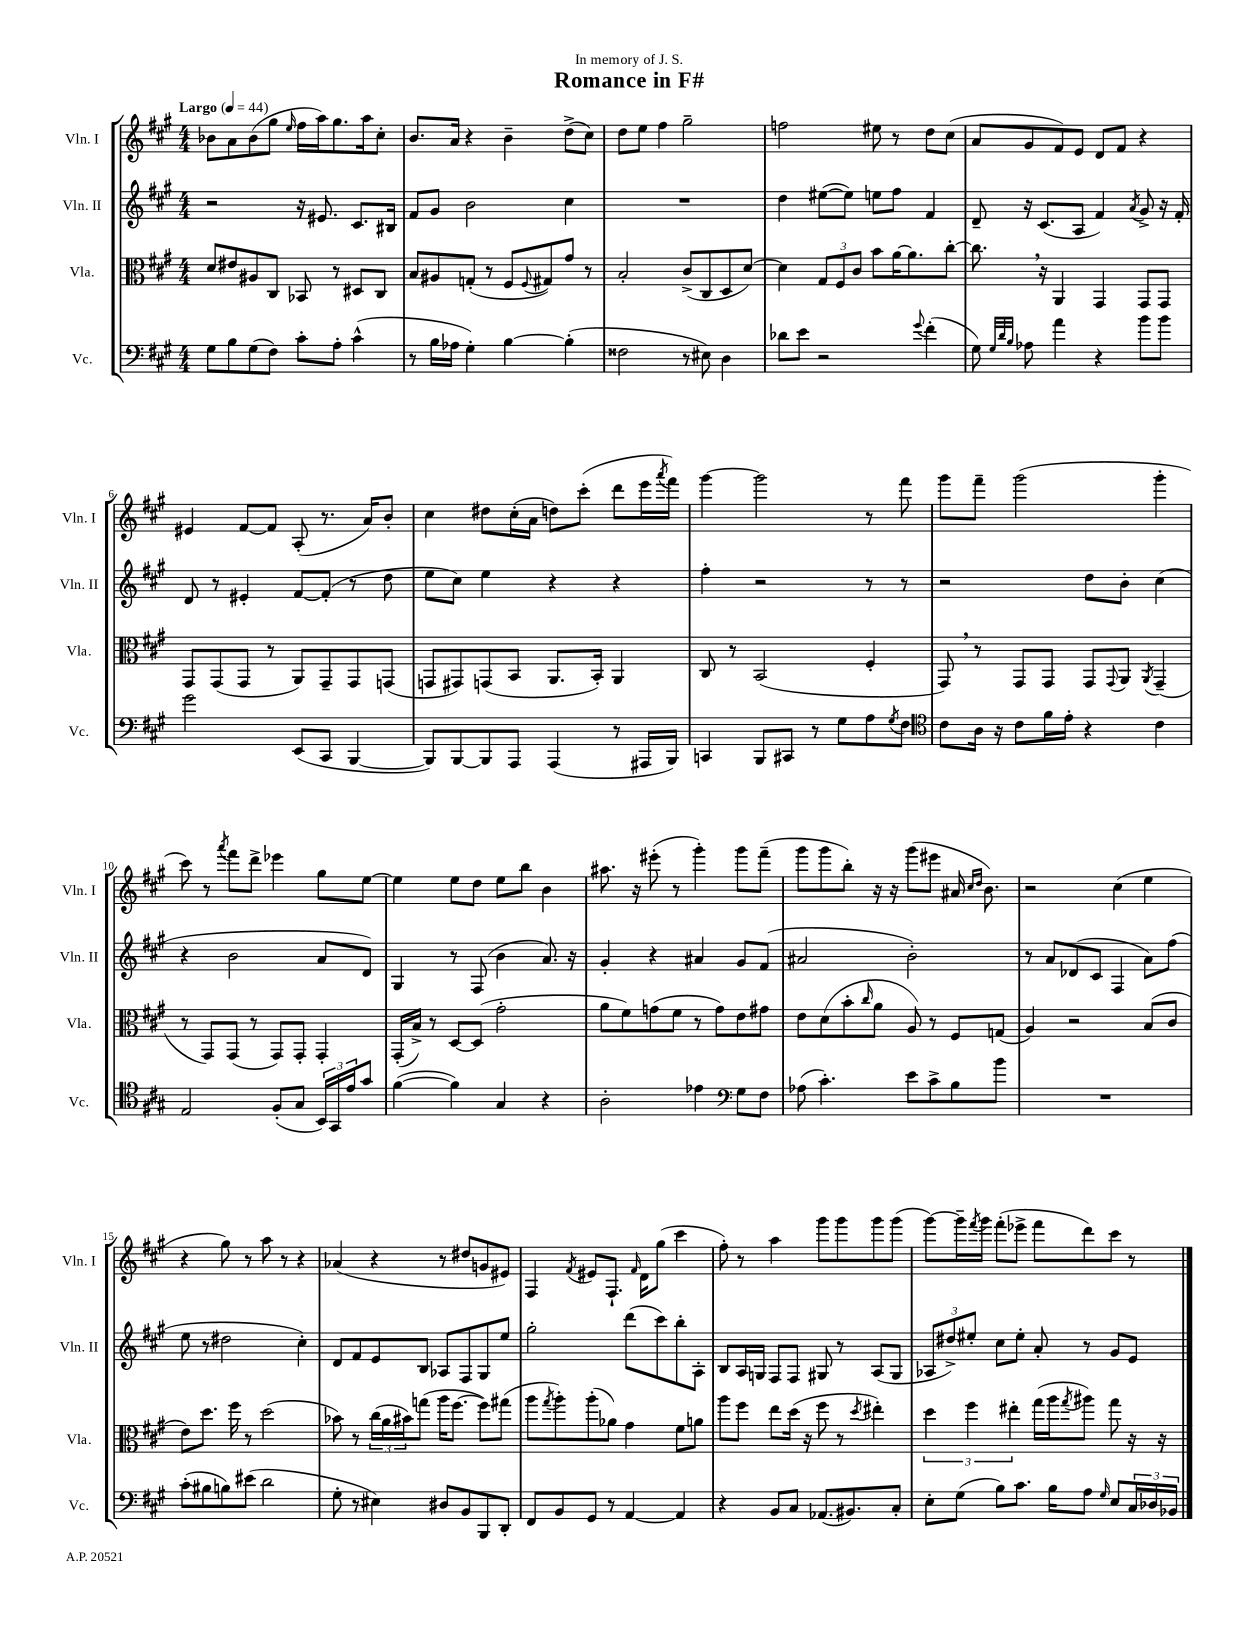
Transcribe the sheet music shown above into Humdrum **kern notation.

**kern	**kern	**kern	**kern
*part4	*part3	*part2	*part1
*staff4	*staff3	*staff2	*staff1
*I"Vc.	*I"Vla.	*I"Vln. II	*I"Vln. I
*I'Vc.	*I'Vla.	*I'Vln. II	*I'Vln. I
*clefF4	*clefC3	*clefG2	*clefG2
*k[f#c#g#]	*k[f#c#g#]	*k[f#c#g#]	*k[f#c#g#]
*M4/4	*M4/4	*M4/4	*M4/4
*MM44	*MM44	*MM44	*MM44
=1	=1	=1	=1
!	!	!	!LO:TX:a:B:t=Largo
8G#\L	8d/L	2r	8b-X\L
8B\	8e#X/	.	8a\
(8G#\	8A#X/	.	(8b-\
8F#\J)	8C#/J	.	8gg#\J
.	.	.	16qqee/
8c#'\L	8BB-X/	16r	16ff#\LL
.	.	8.e#X/	16aa\J)
8A'\J	8r	.	8.gg#\
(4c#^^\	8D#X/L	8.c#/L	.
.	.	.	16aa\k
.	8C#/J	.	8cc#'\J
.	.	16B#X/Jk	.
=2	=2	=2	=2
8r	8B/L	8f#/L	8.b/L
16B\LL	8A#X/	8g#/J	.
16A-X\JJ	.	.	16a/Jk
4G#'\)	(8Gn'/J	2b\	4r
.	8r	.	.
[4B\	8F#/L	.	4b~\
.	8qqF#/	.	.
.	8G#X/)	.	.
(4B'\]	8g#/J	4cc#\	(8dd^\L
.	8r	.	8cc#\J)
=3	=3	=3	=3
2F##X\	2B'/	1r	8dd\L
.	.	.	8ee\J
.	.	.	4ff#\
8r	(8c#^/L	.	2gg#~\
8E#X\)	8C#/	.	.
4D\	8D/	.	.
.	[8d/J)	.	.
=4	=4	=4	=4
8d-X\L	4d\]	4dd\	2ffn\
8e\J	.	.	.
2r	12G#/L	([8ee#X\L	.
.	12F#/	.	.
.	.	8ee#\J])	.
.	12c#/J	.	.
.	8b\L	8een\L	8ee#X\
.	[16a\K	8ff#\J	8r
.	8.a\]	.	.
8qqg#/	.	.	.
(4f#'\	.	4f#/	8dd\L
.	[8cc#'\J	.	(8cc#\J
=5	=5	=5	=5
8G#\)	8.cc#,\]	8d~/	8a/L
32qqG#/LLL	.	.	.
32qqd/	.	.	.
32qqB/JJJ	.	.	.
8A-X\	.	16r	8g#/
.	16r	(8.c#/L	.
4a\	4AA/	.	8f#/)
.	.	8A/J	8e/J
4r	4GG#/	4f#/)	8d/L
.	.	.	8f#/J
.	.	8qa/	.
8b\L	8GG#/L	8g#^/	4r
8b\J	8GG#/J	16r	.
.	.	16f#'/	.
!!LO:LB:g=z
=6	=6	=6	=6
2g#\	8GG#/L	8d/	4e#X/
.	(8GG#/	8r	.
.	8GG#/J	4e#X'/	[8f#/L
.	8r	.	8f#/J]
(8EE/L	8AA/L)	[8f#/L	(8A'/
8CC#/J	8GG#~/	(8f#'/J]	8.r
[4BBB/	8GG#/	8r	.
.	.	.	16a/KL)
.	(8GGn/J	8dd\	8b'/J
=7	=7	=7	=7
8BBB/L])	8GGn/L	8ee\L	4cc#\
[8BBB/	8GG#X/)	8cc#\J)	.
8BBB/]	(8GGn/	4ee\	8dd#X\L
8AAA/J	8BB/J	.	(16cc#'\L
.	.	.	16a\JJ
(4AAA/	8.AA/L	4r	8ddn\L)
.	.	.	(8ccc#'\J
.	16BB'/Jk)	.	.
8r	4AA/	4r	8ddd\L
16AAA#X/LL	.	.	16eee\L
.	.	.	8qaaa/
16BBB/JJ)	.	.	16fff#\JJ)
=8	=8	=8	=8
4CCn/	8C#/	4ff#'\	[4ggg#\
.	8r	.	.
8BBB/L	(2BB/	2r	2ggg#\]
8CC#X/J	.	.	.
8r	.	.	.
8G#\L	.	.	.
8A\	4F#'/	8r	8r
8qG#/	.	.	.
8F#\J	.	8r	8fff#\
=9	=9	=9	=9
*clefC4	*	*	*
8c#\L	8GG#,/)	2r	8ggg#\L
16A\Jk	8r	.	8fff#~\J
16r	.	.	.
8c#\L	8GG#/L	.	(2ggg#\
16f#\L	8GG#/J	.	.
16e'\JJ	.	.	.
4r	8GG#/L	8dd\L	.
.	8qqGG#/	.	.
.	8AA/J	8b'\J	.
.	8qAA/	.	.
4c#\	(4GG#~/	(4cc#\	4ggg#'\
!!LO:LB:g=z
=10	=10	=10	=10
2E/	8r	4r	8ccc#\)
.	8GG#/L)	.	8r
.	.	.	8qaaa/
.	(8GG#/J	2b\	8fff#\L
.	8r	.	8ddd^\J
(8F#'/L	8GG#/L)	.	4eee-X\
8G#/J	8GG#'/J	.	.
24BB/LL)	4GG#'/	8a/L	8gg#\L
24GG#/	.	.	.
24e/J	.	.	.
8g#/J	.	8d/J)	[8ee\J
=11	=11	=11	=11
([4f#\	(16GG#'/LL	4G#/	4ee\]
.	16B^/JJ)	.	.
.	8r	.	.
4f#\])	[8D/L	8r	8ee\L
.	(8D/J]	(8F#/	8dd\J
4G#/	2g#'\	4b\	8ee\L
.	.	.	8bb\J
4r	.	8.a/)	4b\
.	.	16r	.
=12	=12	=12	=12
2A'\	8a\L	4g#'/	8.aa#X\
.	8f#\)	.	.
.	.	.	16r
.	(8gn\	4r	(8eee#X'\
.	8f#\J	.	8r
4e-X\	8r	4a#X/	4ggg#'\)
.	8g\L)	.	.
*clefF4	*	*	*
8G#\L	8e\	8g#/L	8ggg#\L
8F#\J	8g#X\J	(8f#/J	(8fff#~\J
=13	=13	=13	=13
(8A-X\	8e\L	2a#X/	8ggg#\L
4.c#'\)	(8d\	.	8ggg#\
.	8b'\	.	8bb'\J)
.	16qqcc#/	.	.
.	8a\J	.	16r
.	.	.	16r
8e\L	8A/)	2b'\)	(8ggg#\L
8c#^\	8r	.	8eee#X\J
8B\	8F#/L	.	16a#X/
.	.	.	16qqcc#/LL
.	.	.	16qqdd/JJ
.	.	.	8.b\)
8b\J	(8Gn/J	.	.
=14	=14	=14	=14
1r	4A/)	8r	2r
.	.	8a/L	.
.	2r	(8d-X/	.
.	.	8c#/J	.
.	.	4F#/	(4cc#\
.	(8B/L	8a\L)	4ee\
.	8c#/J	(8ff#\J	.
!!LO:LB:g=z
=15	=15	=15	=15
(8c#'\L	8e\L)	8ee\	4r
8B#X\	8.dd\J	8r	.
8Bn\)	.	2dd#X\	8gg#\)
.	16ff#\	.	.
(8e#X\J	8r	.	8r
2d\	(2dd\	.	8aa\
.	.	.	8r
.	.	4cc#'\)	4r
=16	=16	=16	=16
8G#'\	8b-X\)	8d/L	(4a-X/
8r	8r	8f#/	.
4E#X\)	(24cc#\LL	8e/	4r
.	24a\	.	.
.	24b#X\J)	.	.
.	(8ggn\J	8B/J	.
8D#X/L	16aa\KL	8A-X/L	8r
.	[8.ff#\J	.	.
8BB/	.	8F#/	8dd#X/L
8BBB/	8ff#\L])	8G#/	8gn/
8DD'/J	(8gg#X\J	8ee/J	8e#X/J)
=17	=17	=17	=17
8FF#/L	8aa\L	2gg#'\	4F#/
.	8qgg#/	.	.
8BB/	8aa'\)	.	.
.	.	.	8qf#/
8GG#/J	(8aa'\	.	8e#X/L
8r	8a-X\J)	.	8.F#`/J
[4AA/	4g#\	(8ddd\L	.
.	.	.	16qqf#/
.	.	.	16d\KL
.	.	8ccc#\)	(8gg#\J
4AA/]	8f#\L	8bb'\	4ccc#\
.	8an\J	8A'\J	.
=18	=18	=18	=18
4r	8aa\L	8B/L	8ff#'\)
.	8ff#\J	16A/L	8r
.	.	16Gn/JJ	.
8BB/L	8ee\L	8F#/L	4aa\
8C#/J	(16dd\Jk	8F#/J	.
.	16r	.	.
(8.AA-X/L	8ff#\	8G#X/	8ggg#\L
.	8r	8r	8ggg#\
8.BB#X/)	.	.	.
.	8qdd/	.	.
.	4ee#X'\)	(8A/L	8ggg#\
8C#'/J	.	8G#/J	(8ggg#\J
=19	=19	=19	=19
8E'\L	6dd\	12A-X/L	[8ggg#\L)
.	.	12dd#X^/)	.
(8G#\J	.	.	16ggg#~\L]
.	6ff#\	12ee#X'/J	.
.	.	.	8qfff#/
.	.	.	16ggg#\JJ
8B\L)	.	8cc#\L	(8fff#'\L
.	6ee#X'\	.	.
8.c#\J	.	8ee#'\J	8eee-X^\J
.	(16gg#\LL	8a'/	8fff#\L
16B\KL	16aa\J	.	.
.	8qgg#/	.	.
8A\J	8aa#X\J)	8r	8ddd\)
16qqG#/	.	.	.
8E/L	8gg#\	8g#/L	8ccc#\J
24C#/L	16r	8e/J	8r
24D-X/	.	.	.
.	16r	.	.
24BB-X/JJ	.	.	.
==	==	==	==
*-	*-	*-	*-
